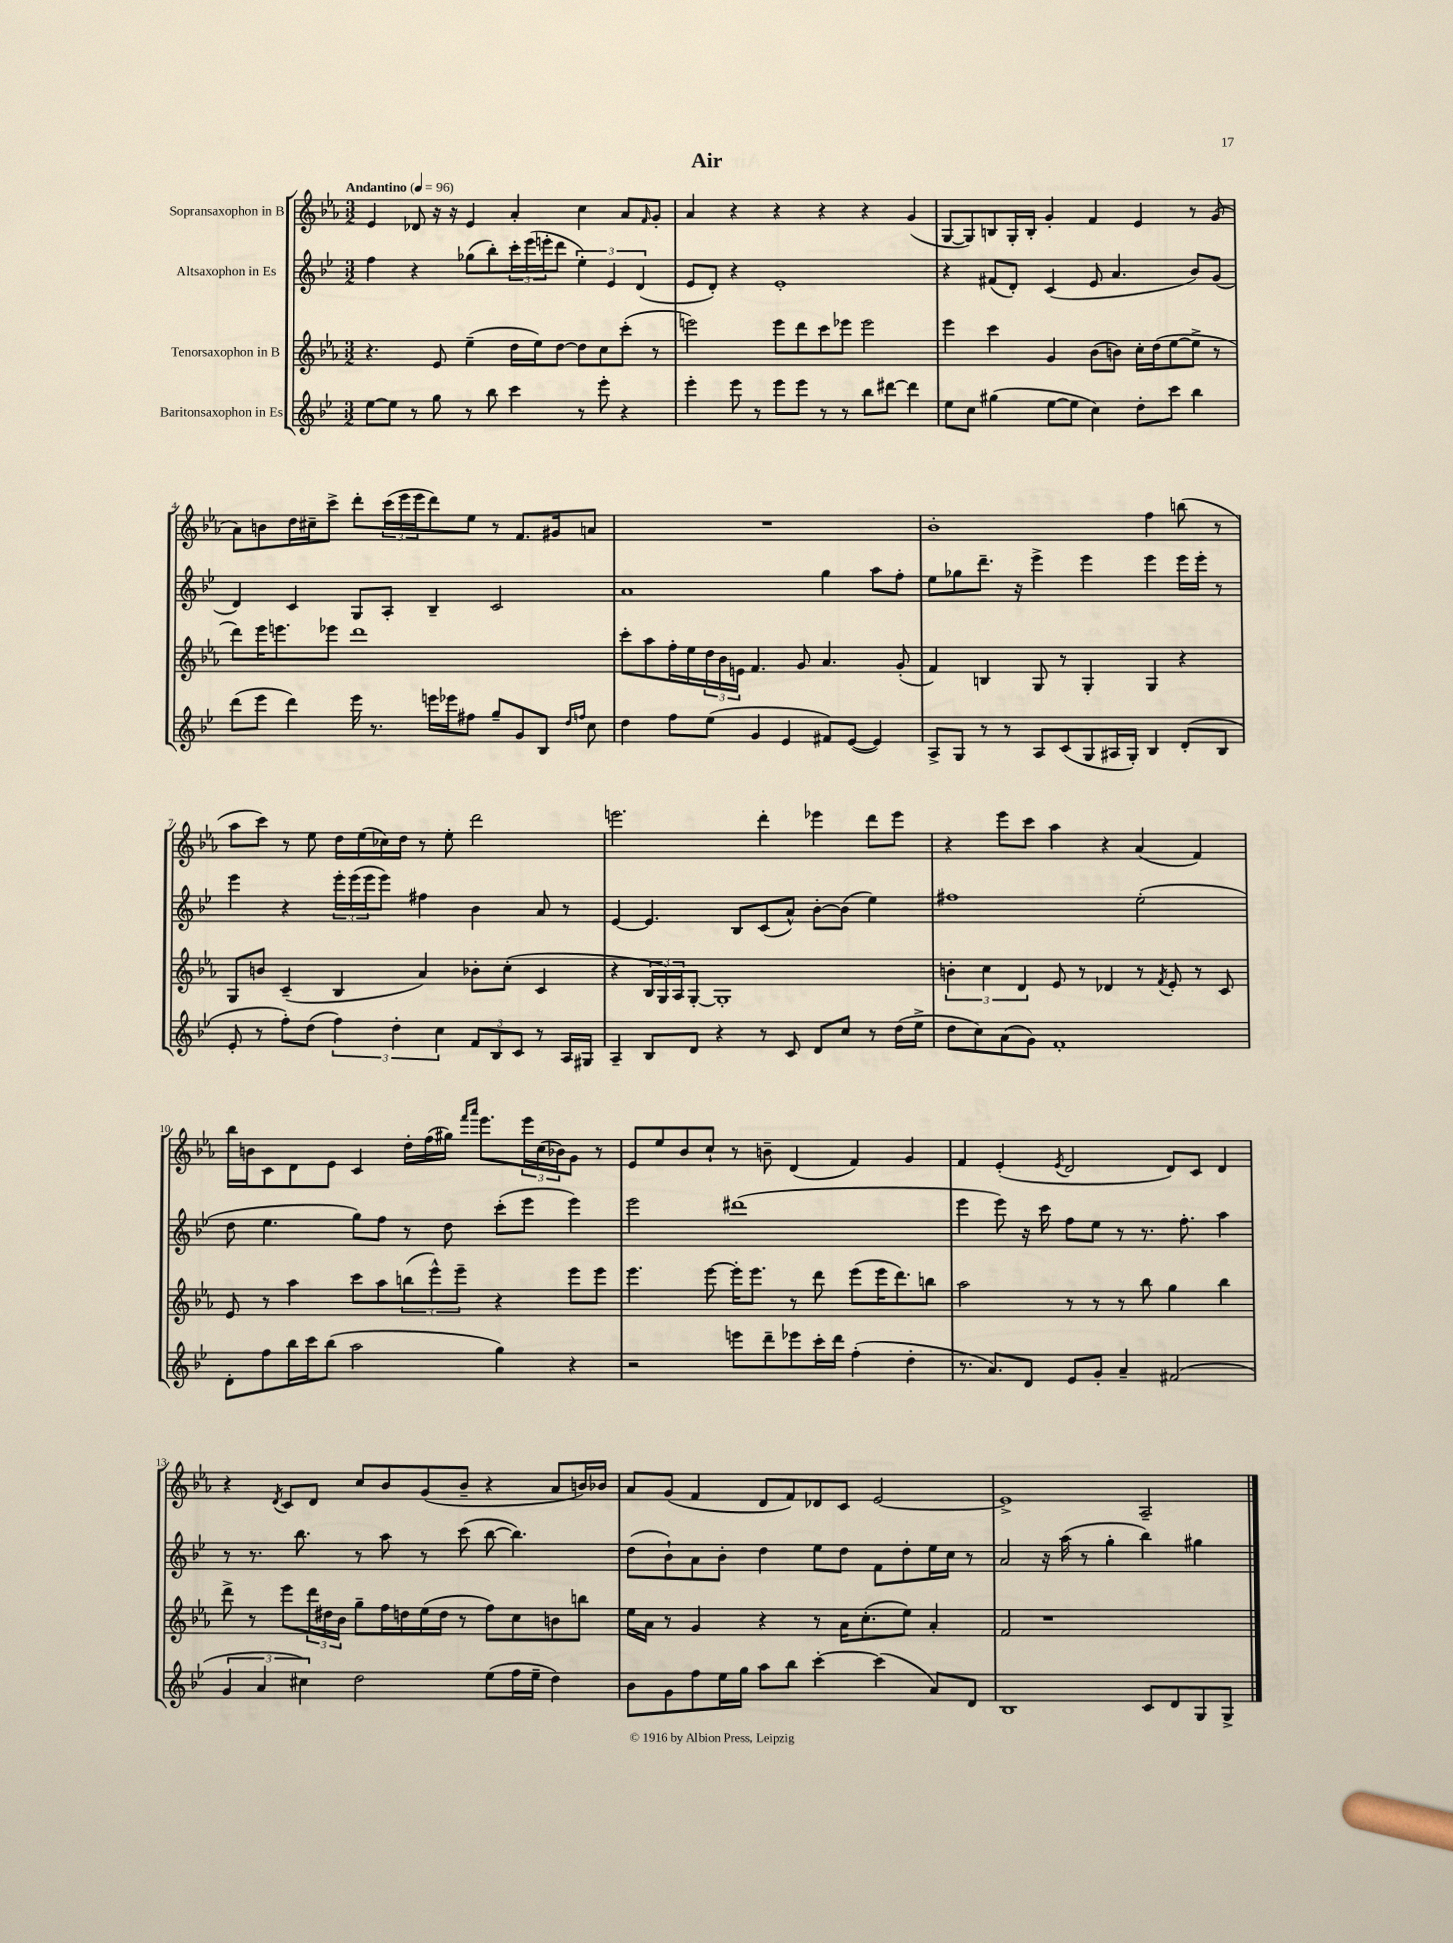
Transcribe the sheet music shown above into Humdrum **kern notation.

**kern	**kern	**kern	**kern
*part4	*part3	*part2	*part1
*staff4	*staff3	*staff2	*staff1
*I"Baritonsaxophon in Es	*I"Tenorsaxophon in B	*I"Altsaxophon in Es	*I"Sopransaxophon in B
*clefG2	*clefG2	*clefG2	*clefG2
*k[b-e-]	*k[b-e-a-]	*k[b-e-]	*k[b-e-a-]
*M3/2	*M3/2	*M3/2	*M3/2
*MM96	*MM96	*MM96	*MM96
=1	=1	=1	=1
!	!	!	!LO:TX:a:B:t=Andantino
[8ee-\L	4.r	4ff\	4e-/
8ee-\J]	.	.	.
8r	.	4r	8d-X/
8gg\	8e-/	.	16r
.	.	.	16r
8r	(4ee-~\	(8gg-X\L	4e-/
8bb-\	.	8bb-'\)	.
4ccc\	16dd\LL	24ccc'\L	4a-'/
.	.	(24eee-\	.
.	16ee-\J)	.	.
.	.	24eeen'\J	.
.	[8dd\J	8ddd\J	.
8r	8dd\L]	6ee-'\)	4cc\
8eee-'\	8cc\	.	.
.	.	6e-/	.
4r	(8ccc'\J	.	8a-/L
.	.	(6d/	.
.	.	.	16qqf/
.	8r	.	8g'/J
=2	=2	=2	=2
4eee-'\	2eeen\)	8e-/L	4a-/
.	.	8d'/J)	.
8eee-\	.	4r	4r
8r	.	.	.
8eee-\L	8eee\L	1e-'	4r
8eee-\J	8ddd\	.	.
8r	8ccc\	.	4r
8r	8eee-X\J	.	.
8bb-\L	2eee-\	.	4r
[8ddd#X\J	.	.	.
4ddd#\]	.	.	(4g/
=3	=3	=3	=3
8ee-\L	4eee-\	4r	[8G/L
8cc\J	.	.	8G/])
(4gg#X\	4ccc\	(8f#X/L	8Bn/
.	.	8d'/J)	16G'/L
.	.	.	16B'/JJ
[8ee-\L	4g/	(4c/	4g'/
8ee-\J]	.	.	.
4cc\)	(8b-\L	8e-/	4f/
.	8bn\J)	4.a/	.
8dd'\L	16cc'\LL	.	4e-/
.	(16dd\J	.	.
8ccc\J	[8ee-\	.	.
4bb-\	8ee-^\J]	8b-/L)	8r
.	8r	(8g/J	(8g/
!!LO:LB:g=z
=4	=4	=4	=4
(8ddd\L	8ddd\L)	4d/)	8a-\L)
8eee-\J	16eee-\K	.	8bn\
.	8.eeen\	.	.
4ddd\)	.	4c/	16dd\L
.	.	.	16cc#X~\J
.	8eee-X\J	.	8ccc^\J
16eee-\	1ddd	8G/L	8ddd'\L
8.r	.	.	.
.	.	8A'/J	(24ccc\L
.	.	.	24eee-\
.	.	.	24eee-\J
16eeen\LL	.	4B-~/	8ddd\)
16eee-X\J	.	.	.
8ff#X\J	.	.	8ee-\J
8gg~/L	.	2c/	8r
8g/	.	.	8.f/L
8B-/J	.	.	.
.	.	.	16g#X/k
16qqdd/LL	.	.	.
16qqffn/JJ	.	.	.
8cc\	.	.	8an/J
=5	=5	=5	=5
4dd\	8ccc'\L	1a	1.r
.	8aa-\	.	.
8ff\L	16ff'\L	.	.
.	16ee-\	.	.
(8ee-\J	24dd\	.	.
.	24b-\	.	.
.	24en\JJ	.	.
4g/	4.f/	.	.
4e-/	.	.	.
.	8g/	.	.
8f#X/L)	4.a-/	4gg\	.
([8e-/J	.	.	.
4e-/])	.	8aa\L	.
.	(8g'/	8ff'\J	.
=6	=6	=6	=6
8A^/L	4f/)	8ee-\L	1b-'
8G/J	.	8gg-X\	.
8r	4Bn/	8.ddd~\J	.
8r	.	.	.
.	.	16r	.
8A/L	8G/	4eee-^\	.
(8c/	8r	.	.
8G/	4G'/	4eee-\	.
16A#X/L	.	.	.
16G'/JJ)	.	.	.
4B-/	4G/	4eee-\	4ff\
(8d'/L	4r	16eee-\LL	(8bbn\
.	.	16eee-'\JJ	.
8B-/J	.	8r	8r
!!LO:LB:g=z
=7	=7	=7	=7
8e-'/	8G/L	4eee-\	8aa-\L
8r	8bn/J	.	8ccc\J)
8ff'\L)	(4c~/	4r	8r
(8dd\J	.	.	8ee-\
6ff\)	4B-/	24eee-'\LL	16dd\LL
.	.	(24eee-\	.
.	.	.	(16ee-\
.	.	24eee-\J	.
.	.	8eee-\J)	16cc-X\)
6dd'\	.	.	.
.	.	.	16dd\JJ
.	4a-/)	4ff#X\	8r
6cc\	.	.	.
.	.	.	8ee-'\
12f/L	8b-X'\L	4b-\	2ddd\
12B-/	.	.	.
.	(8cc'\J	.	.
12c/J	.	.	.
8r	4c/	8a/	.
16A/LL	.	8r	.
16G#X/JJ	.	.	.
=8	=8	=8	=8
4A~/	4r	[4e-/	2.eeen\
8B-/L	24B-/LL	4.e-/]	.
.	24G/)	.	.
.	24A-/J	.	.
8d/J	[8G'/J	.	.
4r	1G']	.	.
.	.	8B-/L	.
8r	.	(8c/	4ddd'\
8c/	.	8a^^/J)	.
8d/L	.	[8b-'\L	4eee-X\
8cc/J	.	(8b-\J]	.
8r	.	4ee-\)	8ddd\L
(16dd\LL	.	.	8eee-\J
16ee-^\JJ	.	.	.
=9	=9	=9	=9
8dd\L	6bn'\	1ff#X	4r
8cc\)	.	.	.
.	6cc\	.	.
(8a\	.	.	8eee-\L
.	6d/	.	.
8g\J)	.	.	8ccc\J
1f'	8e-/	.	4aa-\
.	8r	.	.
.	4d-X/	.	4r
.	8r	(2ee-'\	(4a-/
.	8qf/	.	.
.	8e-'/	.	.
.	8r	.	4f/)
.	8c/	.	.
!!LO:LB:g=z
=10	=10	=10	=10
8d'\L	8e-/	8dd\	16bb-\LL
.	.	.	16bn\J
8ff\	8r	4.ee-\	8c\
16bb-\L	4aa-\	.	8d\
16ccc\J	.	.	.
(8bb-\J	.	.	8e-\J
2aa\	8ccc\L	8gg\L)	4c/
.	8aa-\	8ff\J	.
.	(12bbn\	8r	16dd'\LL
.	.	.	(16ff\
.	12eee-^^\)	.	.
.	.	8dd\	16gg#X\JJ)
.	12eee-~\J	.	.
.	.	.	16qqfff/LL
.	.	.	16qqaaa-/JJ
.	.	.	8.eee-\L
4gg\)	4r	(8ccc'\L	.
.	.	8eee-\J	24eee-\L
.	.	.	(24cc\
.	.	.	24b-X\J)
4r	8eee-\L	4eee-\)	8g\J
.	8eee-\J	.	8r
=11	=11	=11	=11
2r	4.eee-\	2eee-\	8e-/L
.	.	.	8ee-/
.	.	.	8b-/
.	[8eee-\	.	8cc`/J
8eeen\L	16eee-'\KL]	(1ddd#X	8r
.	8.eee-\J	.	.
8ddd~\	.	.	8bn~\
8eee-X\	8r	.	(4d/
16ccc'\L	8ddd\	.	.
16ddd\JJ	.	.	.
(4ff'\	(8eee-\L	.	4f/)
.	16eee-\K	.	.
.	8.ddd\)	.	.
4dd'\	.	.	4g/
.	8bbn\J	.	.
=12	=12	=12	=12
8.r	2aa-\	4eee-\	4f/
8.a/L)	.	.	.
.	.	8eee-\)	(4e-'/
8d/J	.	16r	.
.	.	16ccc\	.
.	.	.	8qe-/
8e-/L	8r	8ff\L	2d/
8g'/J	8r	8ee-\J	.
4a~/	8r	8r	.
.	8bb-\	8.r	.
(2f#X/	4gg\	.	8d/L)
.	.	8.ff'\	.
.	.	.	8c/J
.	4bb-\	4aa\	4d/
!!LO:LB:g=z
=13	=13	=13	=13
6g/	8ddd^\	8r	4r
.	8r	8.r	.
6a/	.	.	.
.	.	.	8qd/
.	8eee-\L	.	8c/L
.	.	8.bb-\	.
6cc#X\)	.	.	.
.	24ddd\L	.	8d/J
.	24dd#X\	.	.
.	24b-\JJ	.	.
2dd\	8gg~\L	8r	8cc/L
.	16ff\L	8aa\	8b-/
.	16ddn\	.	.
.	(16ee-\	8r	(8g/
.	16dd\JJ	.	.
.	8r	(8ccc\	8b-~/J
(8ee-\L	8ff\L)	[8bb-\	4r
16ff\L	8cc\	4.bb-\])	.
16ee-~\JJ	.	.	.
4dd\)	8bn\	.	8a-/L
.	8bbn\J	.	16bn/L)
.	.	.	16b-X/JJ
=14	=14	=14	=14
8b-\L	16ee-\LL	(8dd\L	8a-/L
.	16a-\JJ	.	.
8g\	8r	8b-`\)	(8g/J
8ff\	4g/	8a\	4f/
16ee-\L	.	8b-'\J	.
16gg\JJ	.	.	.
8aa\L	4r	4dd\	8d/L
8bb-\J	.	.	8f/)
[4ccc'\	8r	8ee-\L	8d-X/
.	16a-\KL	8dd\J	8c/J
.	(8.cc'\	.	.
(4ccc\]	.	8f\L	[2e-/
.	8ee-\J)	8dd'\	.
8a/L)	4a-'/	16ee-\L	.
.	.	16cc\JJ	.
8d/J	.	8r	.
=15	=15	=15	=15
1B-	2f/	2a/	1e-^]
.	1r	16r	.
.	.	(16aa\	.
.	.	8r	.
.	.	4gg'\	.
8c/L	.	4bb-\)	2A-~/
8d/	.	.	.
8G/	.	4gg#X\	.
8G^/J	.	.	.
==	==	==	==
*-	*-	*-	*-
